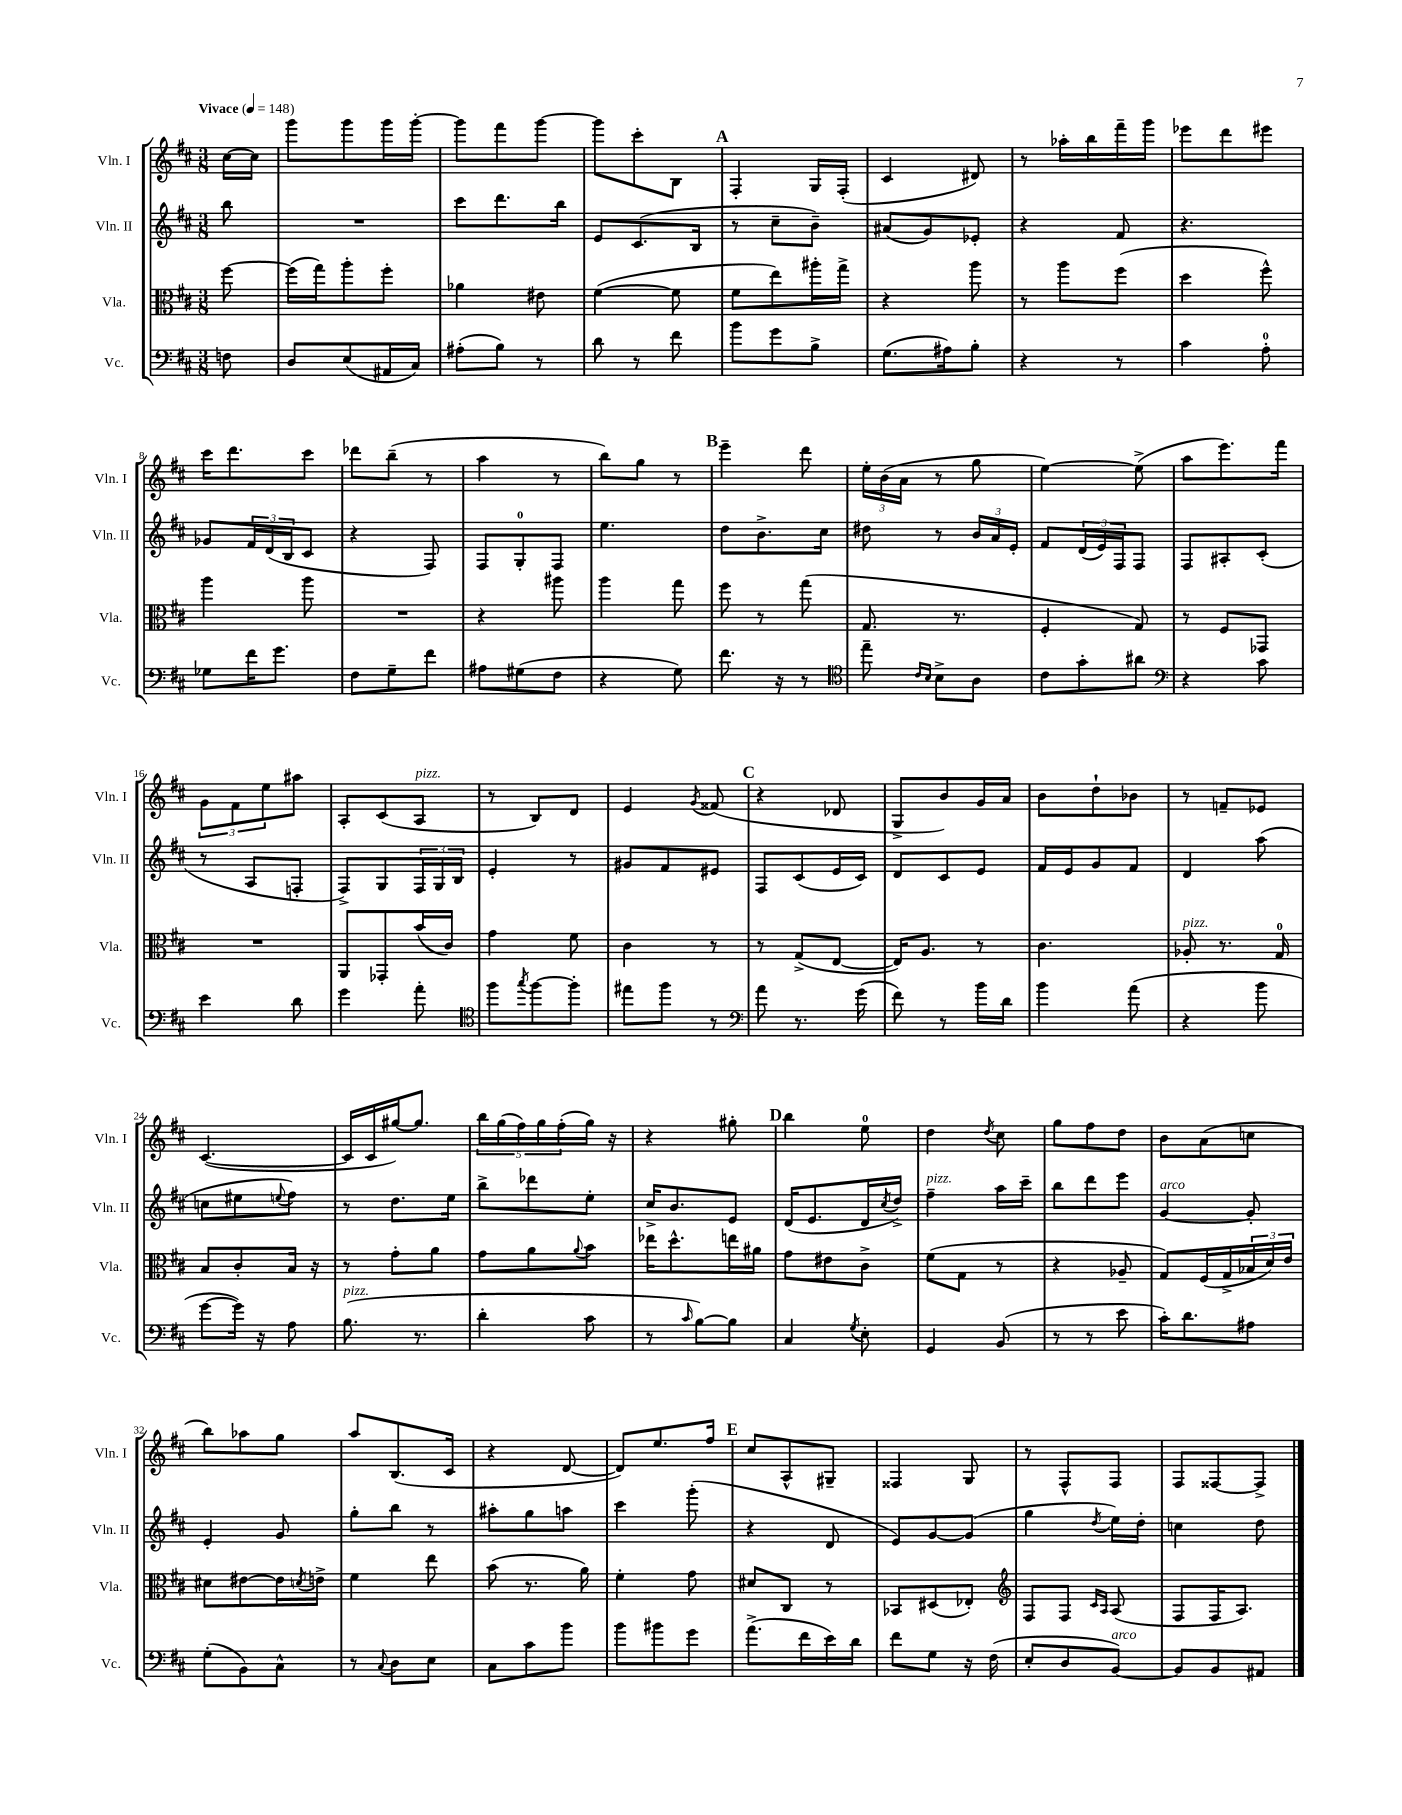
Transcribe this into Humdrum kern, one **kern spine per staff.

**kern	**kern	**kern	**kern
*staff4	*staff3	*staff2	*staff1
*clefF4	*clefC3	*clefG2	*clefG2
*k[f#c#]	*k[f#c#]	*k[f#c#]	*k[f#c#]
*M3/8	*M3/8	*M3/8	*M3/8
*MM148	*MM148	*MM148	*MM148
8F	[8ff#	8bb	[16cc#
.	.	.	16cc#]
=	=	=	=
8D	(16ff#]	4.r	8ggg
.	16gg)	.	.
(8E	8aa'	.	8ggg
16AA#	8ff#'	.	16ggg
16C#)	.	.	[16ggg'
=	=	=	=
(8A#'	4a-	8ccc#	8ggg]
8B)	.	8.ddd	8fff#
8r	8e#	.	[8ggg
.	.	16bb	.
=	=	=	=
8d	([4f#	8e	8ggg]
8r	.	(8.c#	8ccc#'
8f#	8f#]	.	8B
.	.	16B	.
=	=	=	=
8b	8f#	8r	4F#'
8g	8ee)	8cc#~	.
8B^	16aa#'	8b~)	16G
.	16gg^	.	(16F#'
=	=	=	=
(8.G	4r	(8a#	4c#
.	.	8g)	.
16A#)	.	.	.
8B'	8aa	8e-'	8d#)
=	=	=	=
4r	8r	4r	8r
.	8aa	.	16aa-'
.	.	.	16bb
8r	(8ff#	8f#	16fff#~
.	.	.	16ggg
=	=	=	=
4c#	4dd	4.r	8eee-
.	.	.	8ddd
8A'	8ff#^^)	.	8eee#
=	=	=	=
8G-	4aa	8g-	16ccc#
.	.	.	8.ddd
16f#	.	24f#	.
.	.	(24d	.
8.g	.	.	.
.	.	24B	.
.	8aa	8c#	8ccc#
=	=	=	=
8F#	4.r	4r	8ddd-
8G~	.	.	(8bb~
8f#	.	8F#)	8r
=	=	=	=
8A#	4r	8F#	4aa
(8G#	.	8G'	.
8F#	8aa#	8F#	8r
=	=	=	=
4r	4aa	4.ee	8bb)
.	.	.	8gg
8G)	8gg	.	8r
=	=	=	=
8.f#	8ff#	8dd	4eee~
.	8r	8.b^	.
16r	.	.	.
8r	(8gg	.	8ddd
.	.	16cc#	.
=	=	=	=
*clefC4	*	*	*
8ee~	8.G	8dd#	24ee'
.	.	.	(24b
.	.	.	24a
16qqc#	.	.	.
16qqB	.	.	.
8B^	.	8r	8r
.	8.r	.	.
8A	.	24b	8gg
.	.	24a	.
.	.	24e'	.
=	=	=	=
8c#	4F#'	8f#	[4ee)
8g'	.	(24d	.
.	.	24e)	.
.	.	24F#	.
8a#	8G)	8F#	(8ee^]
=	=	=	=
*clefF4	*	*	*
4r	8r	8F#	8aa
.	8F#	8A#'	8.eee)
8c#	8GG-	(8c#'	.
.	.	.	16fff#
=	=	=	=
4e	4.r	8r	12g
.	.	.	12f#
.	.	8A	.
.	.	.	12ee
8d	.	8F'	8aa#
=	=	=	=
4g	8AA	8F#^)	8A'
.	8GG-'	8G	(8c#
8a'	(16b	24F#	8A
.	.	24G	.
.	16c#)	.	.
.	.	24B	.
=	=	=	=
*clefC4	*	*	*
8ff#	4g	4e'	8r
8qgg	.	.	.
[8ff#	.	.	8B)
8ff#']	8f#	8r	8d
=	=	=	=
8ee#	4c#	8g#	4e
8ff#	.	8f#	.
.	.	.	8qg
8r	8r	8e#	(8f##
=	=	=	=
*clefF4	*	*	*
8a	8r	8F#	4r
8.r	(8G^	(8c#	.
.	[8E	16e	8d-
(16g	.	16c#)	.
=	=	=	=
8f#)	16E])	8d	8G^
.	8.A	.	.
8r	.	8c#	8b)
16b	8r	8e	16g
16d	.	.	16a
=	=	=	=
4b	4.c#	16f#	8b
.	.	16e	.
.	.	8g	8dd`
(8a	.	8f#	8b-
=	=	=	=
4r	8A-'	4d	8r
.	8.r	.	8f~
8b	.	(8aa	8e-
.	16G	.	.
=	=	=	=
[8g	8B	8cc	([4.c#
16g])	8c#'	8ee#	.
16r	.	.	.
.	.	8qqee	.
8A	16B	8ff#)	.
.	16r	.	.
=	=	=	=
(8.B	8r	8r	16c#]
.	.	.	16c#
.	8g'	8.dd	[16gg#)
8.r	.	.	8.gg#]
.	8a	.	.
.	.	16ee	.
=	=	=	=
4d'	8g	8bb^	20bb
.	.	.	(20gg
.	.	.	20ff#)
.	8a	8ddd-	.
.	.	.	20gg
.	.	.	(20ff#'
.	8qqa	.	.
8c#	8b	8ee'	16gg)
.	.	.	16r
=	=	=	=
8r	16ee-	16cc#^	4r
.	8.dd^^	8.b	.
16qqc#	.	.	.
[8B)	.	.	.
8B]	16ee	8e	8gg#'
.	16a#	.	.
=	=	=	=
4C#	8g	(16d	4bb
.	.	8.e	.
.	8e#	.	.
8qG	.	.	.
8E'	8c#^	16d	8ee
.	.	8qcc#	.
.	.	16dd^)	.
=	=	=	=
4GG	(8f#	4ff#~	4dd
.	8G	.	.
.	.	.	8qdd
(8BB	8r	16aa	8cc#
.	.	16ccc#~	.
=	=	=	=
8r	4r	8bb	8gg
8r	.	8ddd	8ff#
8e	8A-~	8eee	8dd
=	=	=	=
16c#')	8G)	[4g	8b
8.d	.	.	.
.	(16F#	.	(8a
.	16G^	.	.
8A#	24B-	8g']	8cc
.	24d)	.	.
.	24e	.	.
=	=	=	=
(8G'	8d#	4e'	8bb)
8BB)	[8e#	.	8aa-
8C#^^	16e#]	8g	8gg
.	8qd	.	.
.	16e^	.	.
=	=	=	=
8r	4f#	8gg'	8aa
8qqC#	.	.	.
8D	.	8bb	(8.B
8E	8ee	8r	.
.	.	.	16c#
=	=	=	=
8C#	(8b	8aa#'	4r
8c#	8.r	8gg	.
8b	.	8aa	[8d
.	16a)	.	.
=	=	=	=
8b	4f#'	4ccc#	8d])
8b#	.	.	8.ee
8g	8g	(8ggg'	.
.	.	.	16ff#
=	=	=	=
(8.a^	8d#	4r	8cc#
.	8C#	.	8A^^
16f#	.	.	.
16e)	8r	8d	8G#~
16d	.	.	.
=	=	=	=
8f#	8BB-	8e)	4F##
8G	(8D#	[8g	.
16r	8E-')	(8g]	8G
(16F#	.	.	.
=	=	=	=
*	*clefG2	*	*
8E'	8F#	4gg	8r
8D	8F#	.	8F#^^
.	16qqc#	.	.
.	16qqA	8qdd	.
[8BB)	(8A	16ee)	8F#
.	.	16dd'	.
=	=	=	=
8BB]	8F#	4cc	8F#
8BB	16F#	.	[8F##
.	8.A)	.	.
8AA#	.	8dd	8F##^]
==	==	==	==
*-	*-	*-	*-
